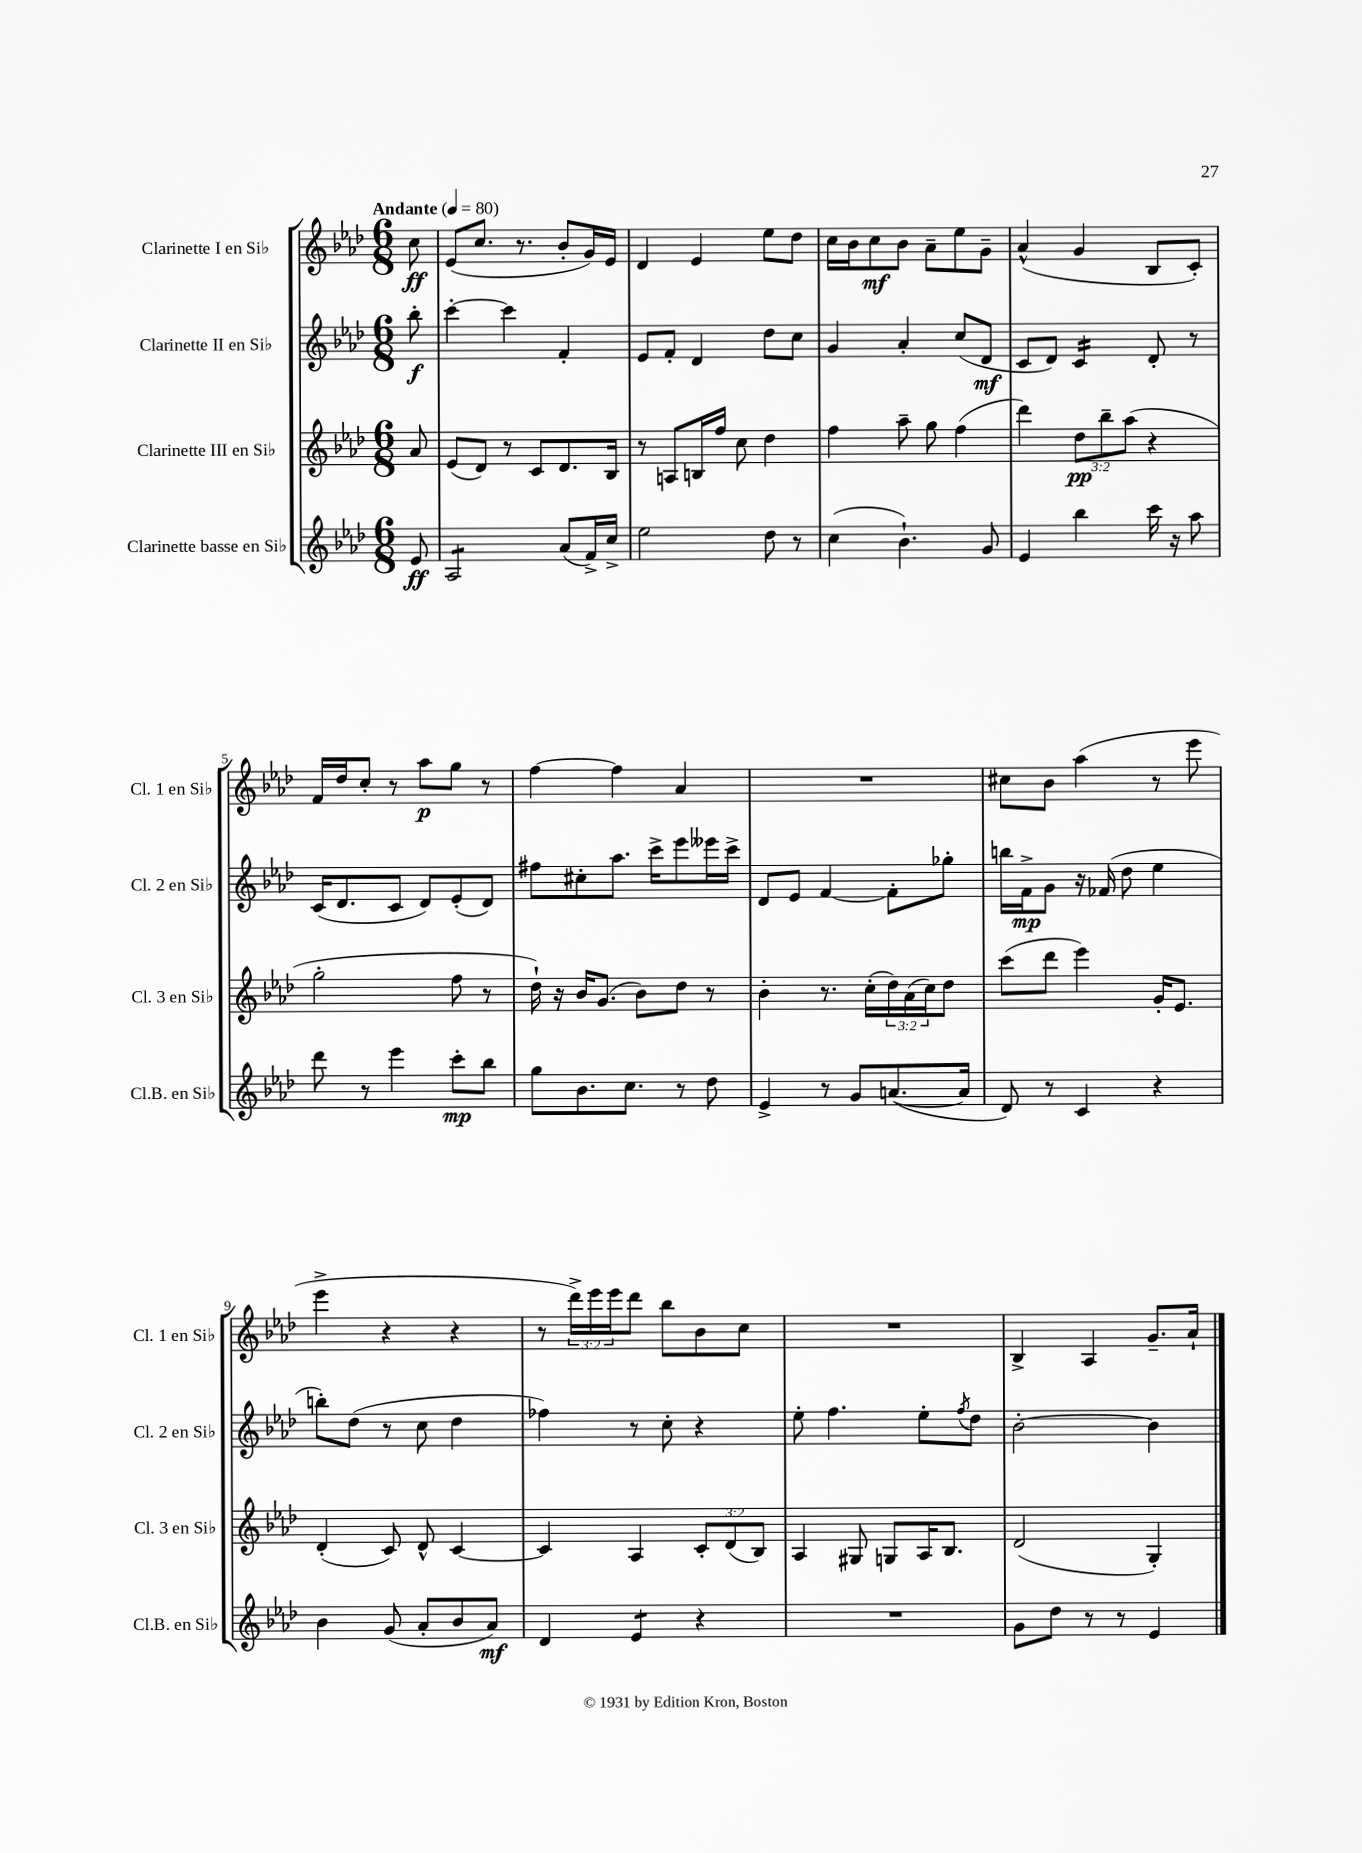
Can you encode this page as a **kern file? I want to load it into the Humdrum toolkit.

**kern	**dynam	**kern	**dynam	**kern	**dynam	**kern	**dynam
*part4	*part4	*part3	*part3	*part2	*part2	*part1	*part1
*staff4	*staff4	*staff3	*staff3	*staff2	*staff2	*staff1	*staff1
*I"Clarinette basse en Si♭	*	*I"Clarinette III en Si♭	*	*I"Clarinette II en Si♭	*	*I"Clarinette I en Si♭	*
*I'Cl.B. en Si♭	*	*I'Cl. 3 en Si♭	*	*I'Cl. 2 en Si♭	*	*I'Cl. 1 en Si♭	*
*clefG2	*	*clefG2	*	*clefG2	*	*clefG2	*
*k[b-e-a-d-]	*	*k[b-e-a-d-]	*	*k[b-e-a-d-]	*	*k[b-e-a-d-]	*
*M6/8	*	*M6/8	*	*M6/8	*	*M6/8	*
*MM80	*	*MM80	*	*MM80	*	*MM80	*
=	=	=	=	=	=	=	=
!	!	!	!	!	!	!LO:TX:a:B:t=Andante	!
8e-/	ff	8a-/	.	8bb-'\	f	8cc\	ff
=1	=1	=1	=1	=1	=1	=1	=1
*tremolo	*	*	*	*	*	*	*
8A-/L	.	(8e-/L	.	[4ccc'\	.	(8e-/L	.
8A-/	.	8d-/J)	.	.	.	8.cc/J	.
8A-/	.	8r	.	4ccc\]	.	.	.
.	.	.	.	.	.	8.r	.
8A-/J	.	8c/L	.	.	.	.	.
*Xtremolo	*	*	*	*	*	*	*
(8a-/L	.	8.d-/	.	4f'/	.	8b-'/L	.
16f^/L)	.	.	.	.	.	16g/L)	.
16cc^/JJ	.	16B-/Jk	.	.	.	16e-/JJ	.
=2	=2	=2	=2	=2	=2	=2	=2
2ee-\	.	8r	.	8e-/L	.	4d-/	.
.	.	8An/L	.	8f'/J	.	.	.
.	.	16Bn/L	.	4d-/	.	4e-/	.
.	.	16ff/JJ	.	.	.	.	.
.	.	8cc\	.	.	.	.	.
8dd-\	.	4dd-\	.	8dd-\L	.	8ee-\L	.
8r	.	.	.	8cc\J	.	8dd-\J	.
=3	=3	=3	=3	=3	=3	=3	=3
(4cc\	.	4ff\	.	4g/	.	16cc\LL	.
.	.	.	.	.	.	16b-\J	.
.	.	.	.	.	.	8cc\	mf
4.b-`\)	.	8aa-~\	.	4a-'/	.	8b-\J	.
.	.	8gg\	.	.	.	8a-~\L	.
.	.	(4ff\	.	(8cc/L	.	8ee-\	.
8g/	.	.	.	8d-/J	mf	8g~\J	.
=4	=4	=4	=4	=4	=4	=4	=4
4e-/	.	4ddd-\)	.	8c/L	.	(4a-^^/	.
.	.	.	.	8d-/J)	.	.	.
*	*	*	*	*tremolo	*	*	*
4bb-\	.	12dd-\L	pp	16c/LL	.	4g/	.
.	.	.	.	16c/	.	.	.
.	.	12bb-~\	.	.	.	.	.
.	.	.	.	16c/	.	.	.
.	.	(12aa-\J	.	.	.	.	.
.	.	.	.	16c/JJ	.	.	.
*	*	*	*	*Xtremolo	*	*	*
16ccc\	.	4r	.	8d-'/	.	8B-/L	.
16r	.	.	.	.	.	.	.
8aa-\	.	.	.	8r	.	8c'/J)	.
!!LO:LB:g=z
=5	=5	=5	=5	=5	=5	=5	=5
8ddd-\	.	2gg'\	.	(16c/KL	.	16f/LL	.
.	.	.	.	8.d-/	.	16dd-/J	.
8r	.	.	.	.	.	8cc'/J	.
4eee-\	.	.	.	8c/J	.	8r	.
.	.	.	.	8d-/L)	.	8aa-\L	p
8ccc'\L	mp	8ff\	.	(8e-'/	.	8gg\J	.
8bb-\J	.	8r	.	8d-/J)	.	8r	.
=6	=6	=6	=6	=6	=6	=6	=6
8gg\L	.	16dd-`\)	.	8ff#X\L	.	[4ff\	.
.	.	16r	.	.	.	.	.
8.b-\	.	16b-/KL	.	8cc#X'\	.	.	.
.	.	(8.g/J	.	.	.	.	.
.	.	.	.	8.aa-\J	.	4ff\]	.
8.cc\J	.	.	.	.	.	.	.
.	.	8b-\L)	.	.	.	.	.
.	.	.	.	16ccc^\KL	.	.	.
8r	.	8dd-\J	.	8eee-\	.	4a-/	.
8dd-\	.	8r	.	16eee--X\L	.	.	.
.	.	.	.	16ccc^\JJ	.	.	.
=7	=7	=7	=7	=7	=7	=7	=7
4e-^/	.	4b-'\	.	8d-/L	.	2.r	.
.	.	.	.	8e-/J	.	.	.
8r	.	8.r	.	[4f/	.	.	.
8g/L	.	.	.	.	.	.	.
.	.	(16cc'\LL	.	.	.	.	.
([8.an/	.	24dd-\)	.	8f'\L]	.	.	.
.	.	(24a-\	.	.	.	.	.
.	.	24cc\J)	.	.	.	.	.
.	.	8dd-\J	.	8gg-X'\J	.	.	.
16a/Jk]	.	.	.	.	.	.	.
=8	=8	=8	=8	=8	=8	=8	=8
8d-/)	.	(8ccc\L	.	16bbn\LL	.	8cc#X\L	.
.	.	.	.	16f^\J	mp	.	.
8r	.	8ddd-\J	.	8g\J	.	8b-\J	.
4c/	.	4eee-\)	.	16r	.	(4aa-\	.
.	.	.	.	(16f-X/	.	.	.
.	.	.	.	8dd-\	.	.	.
4r	.	16g'/KL	.	4ee-\	.	8r	.
.	.	8.e-/J	.	.	.	.	.
.	.	.	.	.	.	8eee-\	.
!!LO:LB:g=z
=9	=9	=9	=9	=9	=9	=9	=9
4b-\	.	(4d-'/	.	8bbn'\L)	.	4eee-^\	.
.	.	.	.	(8dd-\J	.	.	.
(8g/	.	8c/)	.	8r	.	4r	.
8a-'/L	.	8d-^^/	.	8cc\	.	.	.
8b-/	.	[4c/	.	4dd-\	.	4r	.
8a-/J)	mf	.	.	.	.	.	.
=10	=10	=10	=10	=10	=10	=10	=10
4d-/	.	4c/]	.	4ff-X\)	.	8r	.
.	.	.	.	.	.	24ddd-^\LL)	.
.	.	.	.	.	.	24eee-\	.
.	.	.	.	.	.	24eee-\J	.
*tremolo	*	*	*	*	*	*	*
8e-/L	.	4A-/	.	8r	.	8ddd-\J	.
8e-/J	.	.	.	8cc'\	.	8bb-\L	.
*Xtremolo	*	*	*	*	*	*	*
4r	.	12c'/L	.	4r	.	8b-\	.
.	.	(12d-/	.	.	.	.	.
.	.	.	.	.	.	8cc\J	.
.	.	12B-/J)	.	.	.	.	.
=11	=11	=11	=11	=11	=11	=11	=11
2.r	.	4A-/	.	8ee-'\	.	2.r	.
.	.	.	.	4.ff\	.	.	.
.	.	8G#X/	.	.	.	.	.
.	.	8Gn/L	.	.	.	.	.
.	.	16A-/K	.	8ee-'\L	.	.	.
.	.	8.B-/J	.	.	.	.	.
.	.	.	.	8qff/	.	.	.
.	.	.	.	8dd-\J	.	.	.
=12	=12	=12	=12	=12	=12	=12	=12
8g\L	.	(2d-/	.	[2b-'\	.	4B-^/	.
8dd-\J	.	.	.	.	.	.	.
8r	.	.	.	.	.	4A-/	.
8r	.	.	.	.	.	.	.
4e-/	.	4G'/)	.	4b-\]	.	8.g~/L	.
.	.	.	.	.	.	16a-`/Jk	.
==	==	==	==	==	==	==	==
*-	*-	*-	*-	*-	*-	*-	*-
